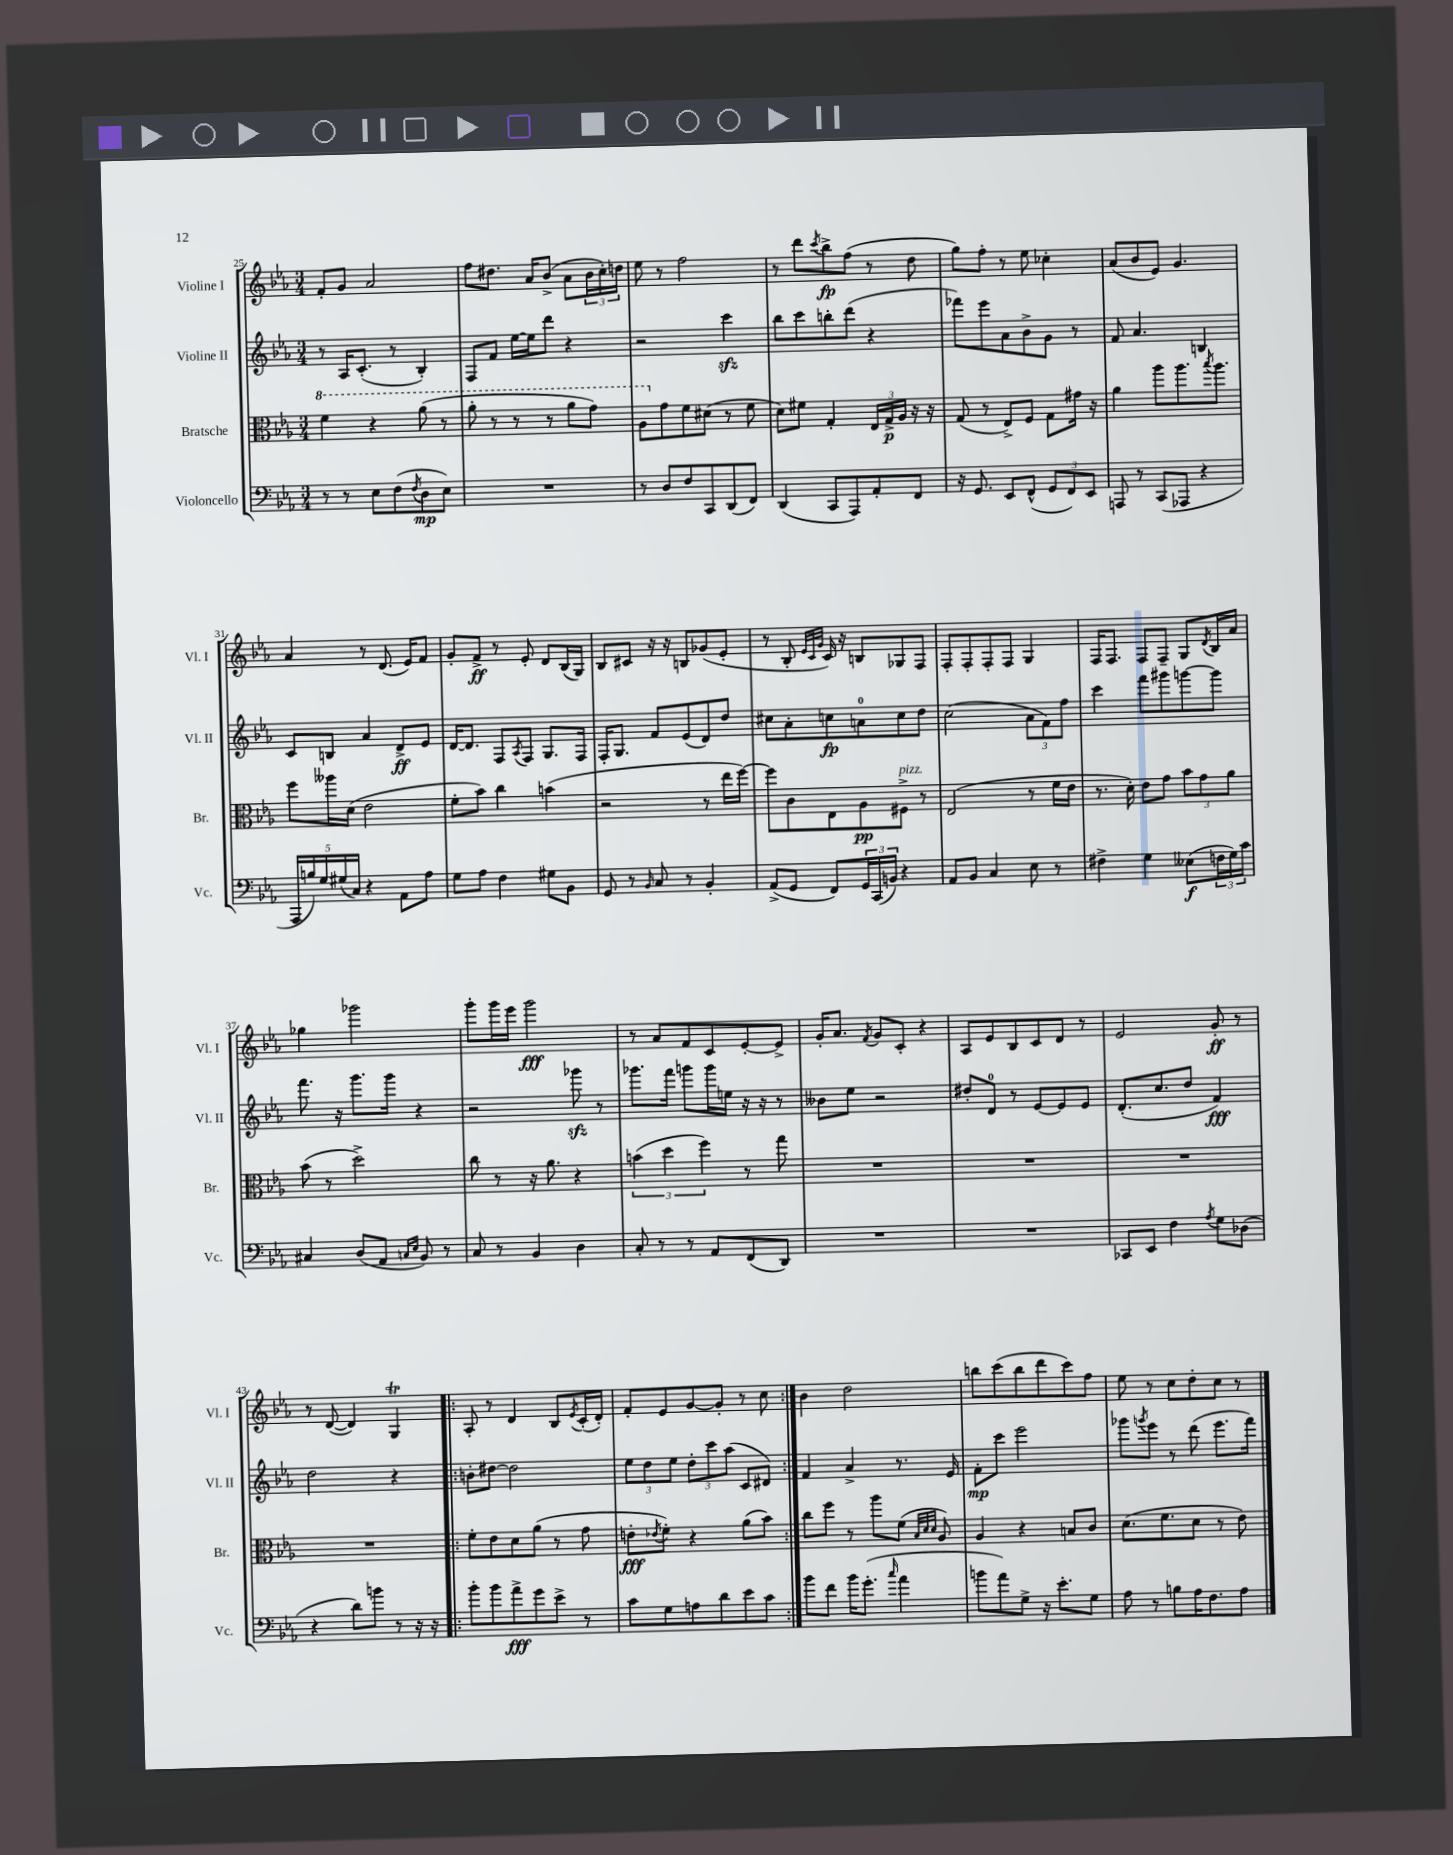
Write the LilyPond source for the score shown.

<<
\new StaffGroup <<
\new Staff = "s0" \with { instrumentName = "Violine I" shortInstrumentName = "Vl. I" } {
    \clef treble \key ees \major \numericTimeSignature \time 3/4
    f'8-. g'8 aes'2 |
    f''8 dis''8. aes'16 bes'8->( aes'8 \tuplet 3/2 { bes'16 c''16-.) d''16 } |
    ees''8 r8 f''2 |
    r8 d'''8 \acciaccatura { c'''8 } bes''8->\fp f''8( r8 d''8 |
    g''8) f''8-. r8 ees''8 ces''4-. |
    aes'8( bes'8 ees'8) g'4. |
    aes'4 r8 d'8.( ees'16) f'8 |
    g'8-. f'8->\ff r8 ees'8-. d'8 bes16( g16) |
    bes8 cis'8 r16 r16 b8 ges'8( ees'8-. |
    r8 bes8-. \grace { ees'32 c'32 g'32 } c'16) r16 b8 ges8 f8 |
    f8-. f8-. f8-. f8 g4 |
    f16 f8. f8 f8-- g8 \acciaccatura { d'8 } bes16 aes'16 |
    ges''4 ges'''2 |
    g'''8-. g'''16 ees'''16 g'''2\fff |
    r8 aes'8 f'8 c'8 ees'8~-. ees'8-> |
    g'16-. aes'8. \acciaccatura { f'8 } g'8 c'8-. r4 |
    aes8 ees'8 bes8 c'8 d'8 r8 |
    ees'2 g'8-.\ff r8 |
    r8 d'8~( d'4) g4\trill |
    \repeat volta 2 { aes8-. r8 d'4 bes8 \acciaccatura { ees'8 } c'16-.( d'16-.) |
    f'8-. ees'8 g'8~ g'8-. r8 c''8 | }
    bes'4 d''2 |
    b''8 c'''8( b''8 d'''8 c'''8) f''8 |
    ees''8 r8 c''8 d''8-. c''8 r8 \bar "|." |
}
\new Staff = "s1" \with { instrumentName = "Violine II" shortInstrumentName = "Vl. II" } {
    \clef treble \key ees \major \numericTimeSignature \time 3/4
    r8 aes16 c'8.-.( r8 bes4-.) |
    f8 f'8 ees''16~ ees''16 d'''8 r4 |
    r2 c'''4\sfz |
    bes''8 c'''8 b''8-. d'''8( r4 |
    fes'''8) ees'''8 aes'8 bes'8-> g'8 r8 |
    f'8 aes'4. b4 |
    c'8 b8 aes'4 d'8->\ff ees'8 |
    d'16~ d'8. f8 \acciaccatura { aes8 } f8 g8. f16 |
    f16-. g8. f'8 ees'8( d'8) d''8 |
    cis''8 aes'8-. c''8\fp a'8-0 c''8 d''8 |
    c''2( \tuplet 3/2 { aes'8 f'8) f''8 } |
    c'''4 f'''8 gis'''8 g'''8~ g'''8 |
    f'''8. r16 g'''8. g'''16 r4 |
    r2 ges'''8\sfz r8 |
    ges'''8. f'''16 g'''8 g'''16 e''16 r16 r16 r8 |
    beses'8 ees''8 r2 |
    dis''8-. d'8-0 r8 ees'8~ ees'8 ees'8 |
    d'8.-.( c''8. d''8 f'4\fff) |
    d''2 r4 |
    \repeat volta 2 { b'8-. dis''8~ dis''2 |
    \tuplet 3/2 { ees''8 d''8 ees''8 } \tuplet 3/2 { d''8-. c'''8 aes''8( } c'8 dis'8) | }
    f'4 aes'4-> r8. ees'16 |
    f'8-.\mp c'''8 ees'''2 |
    ges'''8 \acciaccatura { g'''8 } ees'''8 r8 d'''8( ees'''8. f'''16) \bar "|." |
}
\new Staff = "s2" \with { instrumentName = "Bratsche" shortInstrumentName = "Br." } {
    \clef alto \key ees \major \numericTimeSignature \time 3/4
    \ottava #1 f''4 r4 aes''8( r8 |
    aes''8-. r8 r8 r8 aes''8 g''8) |
    aes'8 \ottava #0 g'8 f'8 dis'8( r8 f'8 |
    d'8) fis'8 g4-. \tuplet 3/2 { ees16 g16->\p aes16 } r16 r16 |
    g8( r8 ees8->) f8 g8 gis'16 r16 |
    aes'4 aes''8 aes''8. \acciaccatura { bes''8 } aes''8. |
    f''8 aeses''16 d'16( ees'2 |
    f'8-. bes'8) c''4 b'4( |
    r2 r8 ees''16 f''16~) |
    f''8 c'8 ees8 aes8\pp fis8->^\markup { \italic "pizz." } r8 |
    ees2( r8 f'16 ees'16 |
    r8. d'16-.) ees'8 g'8 \tuplet 3/2 { bes'8 g'8 aes'8 } |
    bes'8( r8 d''2->) |
    c''8 r8 r16 aes'8. r4 |
    \tuplet 3/2 { b'4( d''4 f''4) } r8 g''8 |
    R2. |
    R2. |
    R2. |
    R2. |
    \repeat volta 2 { f'8-. ees'8 d'8 aes'8( r8 g'8 |
    e'8-.\fff \acciaccatura { ees'8 } f'8-.) r4 aes'8( bes'8) | }
    c''8 f''8 r8 aes''8 f'8( \grace { bes32 d'32 d'32 } aes8) |
    aes4 r4 b8 c'8 |
    d'8.( f'8. d'8 r8 ees'8) \bar "|." |
}
\new Staff = "s3" \with { instrumentName = "Violoncello" shortInstrumentName = "Vc." } {
    \clef bass \key ees \major \numericTimeSignature \time 3/4
    r8 r8 ees8 f8( \acciaccatura { f8 } d8\mp ees8) |
    R2. |
    r8 d8 f8 c,8 d,8( f,8) |
    d,4( c,8 aes,,8) aes,8-. f,8 |
    r16 g,8. ees,8 f,8-^( \tuplet 3/2 { g,8 f,8) ees,8 } |
    a,,8 r8 c,8( aes,,8 r4 |
    \tuplet 5/4 { aes,,16 b16) g16 gis16( c16) } r4 aes,8 aes8 |
    g8 aes8 f4 gis8 bes,8 |
    g,8 r8 \grace { bes,16 } c8 r8 bes,4-. |
    aes,8->( g,8 f,8) \tuplet 3/2 { g,16 c,16( b,16) } r4 |
    aes,8 bes,8 c4 ees8 r8 |
    fis4-> g4 eeses8\f( \tuplet 3/2 { f16 g16) c'16 } |
    cis4 d8( aes,8 \grace { c16 ees16 } bes,8) r8 |
    c8 r8 bes,4 d4 |
    c8-. r8 r8 aes,8 f,8( d,8) |
    R2. |
    R2. |
    ces,8 ees,8 f4 \acciaccatura { aes8 } g8 des8( |
    r4 d'8) b'8 r8 r16 r16 |
    \repeat volta 2 { bes'8-. bes'8 aes'8->\fff g'8 ees'8-> r8 |
    c'8 g8 a8 d'8 ees'8 c'8 | }
    bes'8 f'8 bes'16 g'8.-.( \grace { c''16 } aes'4 |
    b'8 aes'8) g8-> r16 ees'8.-. g8 |
    aes8 r8 b8 aes16 f8. aes8 \bar "|." |
}
>>
>>
\layout { \context { \Score currentBarNumber = #25 } }
